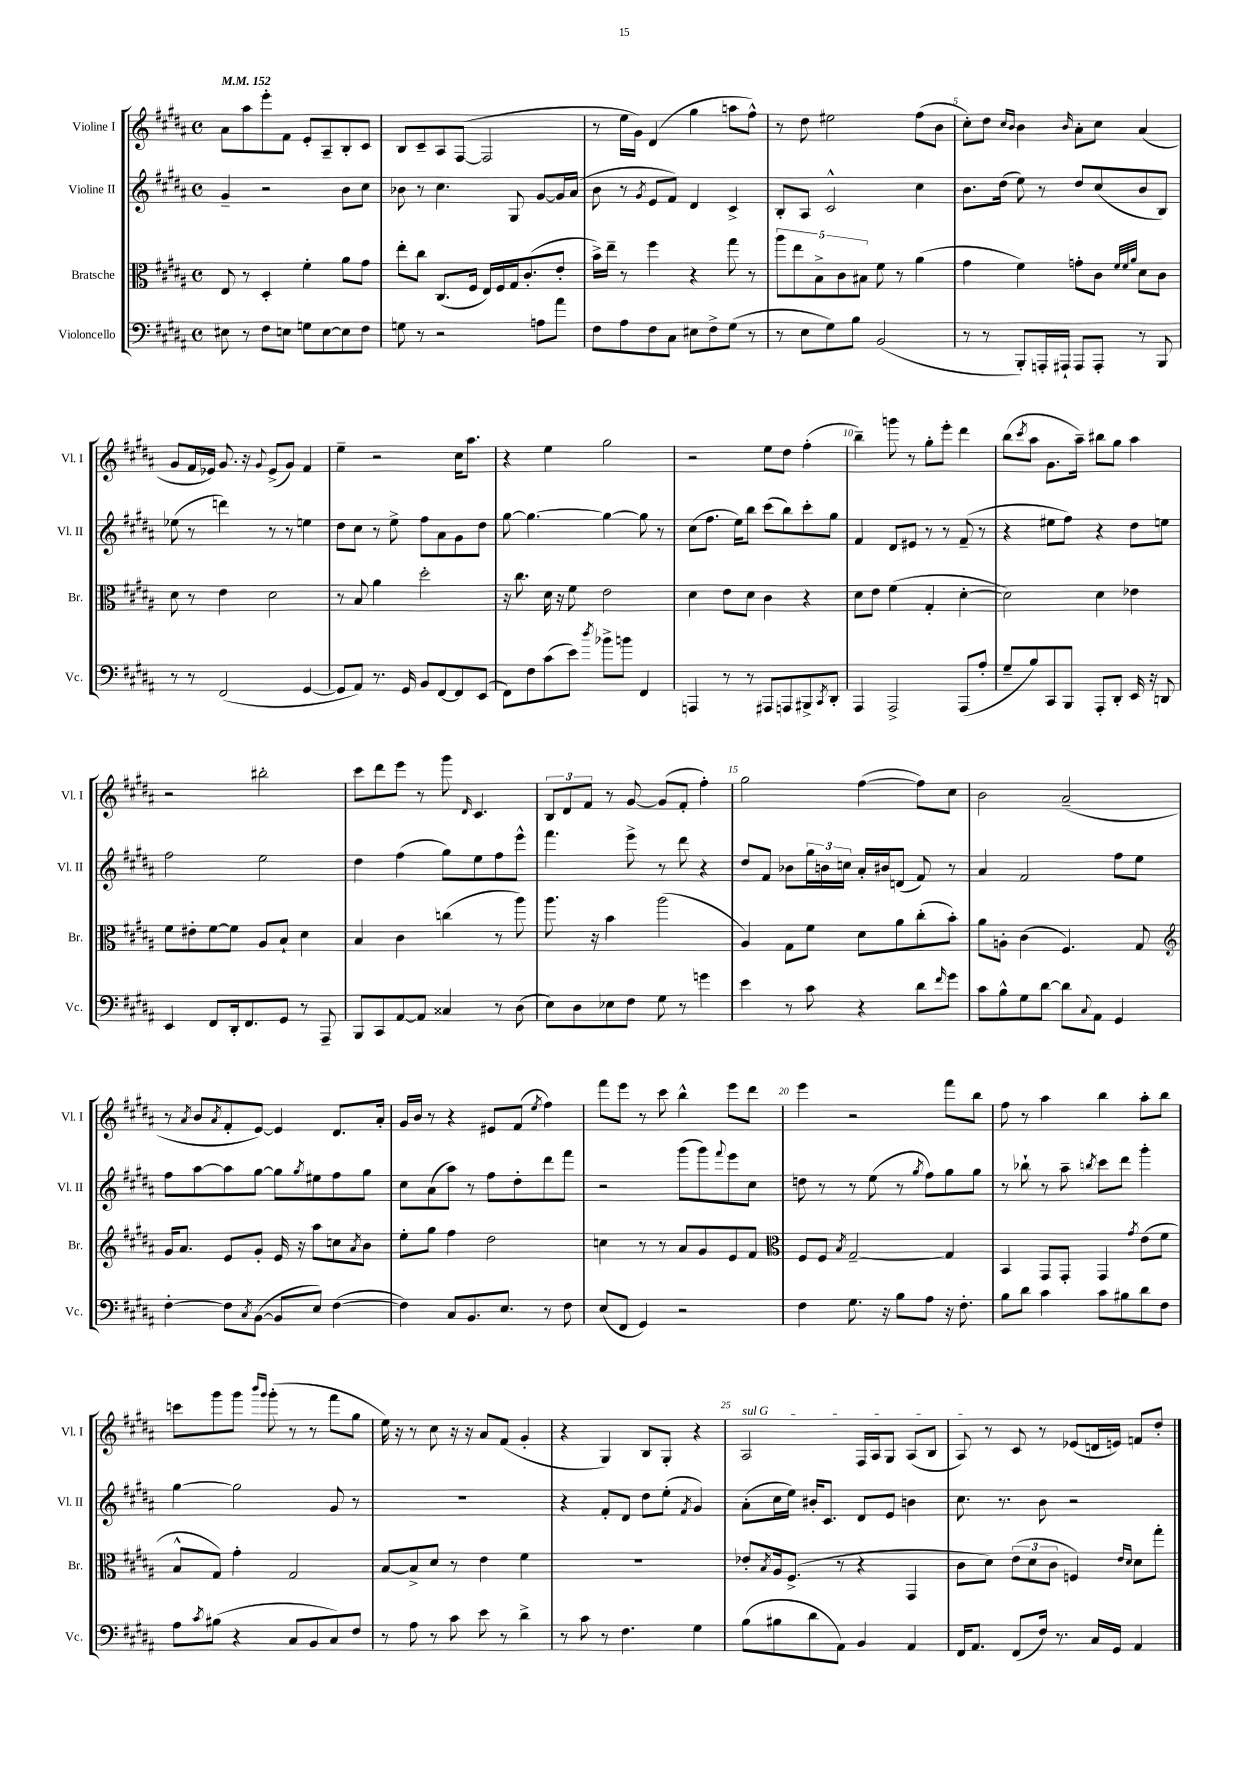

**kern	**kern	**kern	**kern
*staff4	*staff3	*staff2	*staff1
*clefF4	*clefC3	*clefG2	*clefG2
*k[f#c#g#d#a#]	*k[f#c#g#d#a#]	*k[f#c#g#d#a#]	*k[f#c#g#d#a#]
*M4/4	*M4/4	*M4/4	*M4/4
*met(c)	*met(c)	*met(c)	*met(c)
*MM152	*MM152	*MM152	*MM152
8E#	8E	4g#~	8a#
8r	8r	.	8aa#
8F#	4D#'	2r	8eee'
8E	.	.	8f#
8G	4f#'	.	8e'
[8E	.	.	8A#~
8E]	8a#	8b	8B'
8F#	8g#	8cc#	8c#
=	=	=	=
8G	8ee'	8b-	8B
8r	8cc#	8r	8c#~
2r	(8.C#	4.cc#	8A#
.	.	.	([8F#
.	16F#	.	.
.	16E)	.	2F#]
.	16F#	.	.
.	16G#	8G#	.
.	(8.c#'	.	.
8A	.	[8g#	.
8a#	8e'	16g#]	.
.	.	(16a#	.
=	=	=	=
8F#	16b^)	8b	8r
.	16ee~	.	.
8A#	8r	8r	16ee
.	.	.	16g#)
.	.	8qg#	.
8F#	4ff#	8e	(4d#
8C#	.	8f#)	.
8E#	4r	4d#	4gg#
8F#^	.	.	.
(8G#	8gg#	4c#^	8aa
8r	8r	.	8ff#^^)
=	=	=	=
8r	10aa#	8B'	8r
.	10ee	.	.
8E	.	8A#	8dd#
.	10B^	.	.
8G#)	.	2c#^^	2ee#
.	10c#	.	.
8B	.	.	.
.	10B#	.	.
(2BB	8f#	.	.
.	8r	.	.
.	(4a#	4cc#	(8ff#
.	.	.	8b
=	=	=	=
8r	4g#	8.b	8cc#')
8r	.	.	8dd#
.	.	(16dd#	.
.	.	.	16qqcc#
.	.	.	16qqb
8BBB')	4f#)	8ee)	4b
16AAA'	.	8r	.
16AAA#`	.	.	.
.	.	.	16qqb
8AAA#	8g'	8dd#	8a#'
8AAA#'	8c#	(8cc#	8cc#
.	32qqf#	.	.
.	32qqf#	.	.
.	32qqa#	.	.
8r	8d#	8b	(4a#
8BBB	8c#	8B)	.
=	=	=	=
8r	8d#	(8ee-	8g#
8r	8r	8r	16f#
.	.	.	16e-)
(2FF#	4e	4ddd)	8.g#
.	.	.	16r
.	.	.	8qqg#
.	2d#	8r	(8e-^
.	.	8r	8g#)
[4GG#	.	4ee	4f#
=	=	=	=
8GG#]	8r	8dd#	4ee~
8AA#)	8B	8cc#	.
8.r	4a#	8r	2r
.	.	8ee^	.
16GG#	.	.	.
8BB	2dd#'	8ff#	.
[8FF#	.	8a#	.
8FF#]	.	8g#	16cc#
.	.	.	8.aa#
(8EE	.	8dd#	.
=	=	=	=
8FF#)	16r	[8gg#	4r
.	8.cc#	.	.
8F#	.	4.gg#_	.
(8c#	16d#	.	4ee
.	16r	.	.
8e)	8f#	.	.
8qdd#	.	.	.
8b-^	2e	4gg#_	2gg#
8b	.	.	.
4FF#	.	8gg#]	.
.	.	8r	.
=	=	=	=
4AAA	4d#	(8cc#	2r
.	.	8.ff#	.
8r	8e	.	.
.	.	16ee)	.
8r	8d#	8bb	.
8AAA#	4c#	(8ccc#	8ee
8AAA	.	8bb)	8dd#
8BBB#^	4r	8ccc#'	(4ff#'
8qCC#	.	.	.
8DD#'	.	8gg#	.
=	=	=	=
4AAA#	8d#	4f#	4bb~)
.	8e	.	.
2AAA#^	(4f#	8d#	8ggg
.	.	8e#	8r
.	4G#'	8r	8gg#'
.	.	8r	8eee'
(8AAA#	[4d#'	(8f#~	4ddd#
8A#'	.	8r	.
=	=	=	=
8G#~	2d#])	4r	(8bb
.	.	.	8qccc#
8B)	.	.	8aa#
8CC#	.	8ee#	8.g#
8BBB	.	8ff#)	.
.	.	.	16aa#~)
8AAA#'	4d#	4r	8bb#
8DD#'	.	.	8gg#
16EE	4e-	8dd#	4aa#
16r	.	.	.
8DD	.	8ee	.
=	=	=	=
4EE	8f#	2ff#	2r
.	8e#'	.	.
8FF#	[8f#	.	.
16DD#'	8f#]	.	.
8.FF#	.	.	.
.	8A#	2ee	2bb#'
8GG#	8B`	.	.
8r	4d#	.	.
8AAA#~	.	.	.
=	=	=	=
8BBB	4B	4dd#	8ccc#
8CC#	.	.	8ddd#
[8AA#	4c#	(4ff#	8eee
8AA#]	.	.	8r
4C##	(4cc	8gg#)	8ggg#
.	.	.	16qqd#
.	.	8ee	4.c#
8r	8r	8ff#	.
(8D#	8aa#)	8eee^^	.
=	=	=	=
8E)	8.aa#	4.fff#	12B
.	.	.	12d#
8D#	.	.	.
.	.	.	12f#
.	16r	.	.
8E-	4b	.	8r
8F#	.	8eee^	[8g#
8G#	(2aa#	8r	(8g#]
8r	.	8ddd#	8f#'
4g	.	4r	4ff#')
=	=	=	=
4e	4A#)	8dd#	2gg#
.	.	8f#	.
8r	8G#	8b-	.
8c#	8f#	24gg#	.
.	.	24b	.
.	.	24cc	.
4r	8d#	16a#'	([4ff#
.	.	16b#	.
.	8a#	(8d	.
8d#	(8cc#'	8f#)	8ff#])
16qqf#	.	.	.
8g#	8b')	8r	8cc#
=	=	=	=
8c#	8a#	4a#	2b
8B^^	8A'	.	.
8G#	(4c#	2f#	.
[8d#	.	.	.
8d#]	4.F#)	.	(2a#~
8qqC#	.	.	.
8AA#	.	.	.
4GG#	.	8ff#	.
.	8G#	8ee	.
=	=	=	=
*	*clefG2	*	*
[4F#'	16g#	8ff#	8r
.	8.a#	.	.
.	.	.	8qa#
.	.	[8aa#	8b
.	.	.	8qa#
8F#]	8e	8aa#]	8f#'
8qC#	.	.	.
([8BB	8g#'	[8gg#	[8e)
8BB]	16e	8gg#]	4e]
.	16r	.	.
.	.	8qgg#	.
8E)	8aa#	8ee#	.
([4F#	8cc	8ff#	8.d#
.	8qa#	.	.
.	8b	8gg#	.
.	.	.	16a#'
=	=	=	=
4F#])	8ee'	8cc#	16g#
.	.	.	16b
.	8gg#	(8a#	8r
8C#	4ff#	8aa#)	4r
8.BB	.	8r	.
.	2dd#	8ff#	8e#
8.E	.	.	.
.	.	8dd#'	(8f#
.	.	.	8qee
8r	.	8ddd#	4ff#)
8F#	.	8fff#	.
=	=	=	=
(8E	4cc	2r	8fff#
8FF#	.	.	8eee
4GG#)	8r	.	8r
.	8r	.	8ccc#
2r	8a#	(8ggg#	4bb^^
.	8g#	8ggg#)	.
.	.	8qqfff#	.
.	8e	8eee	8eee
.	8f#	8cc#	8ddd#
=	=	=	=
*	*clefC3	*	*
4F#	8F#	8dd	4eee
.	8F#	8r	.
.	8qB	.	.
8.G#	[2G#~	8r	2r
.	.	(8ee	.
16r	.	.	.
8B	.	8r	.
.	.	8qgg#	.
8A#	.	8ff#)	.
16r	4G#]	8gg#	8fff#
8.F#'	.	.	.
.	.	8gg#	8bb
=	=	=	=
8B	4BB	8r	8ff#
8d#	.	8bb-`	8r
4c#	8GG#	8r	4aa#
.	8GG#'	8aa#~	.
.	.	8qbb	.
8c#	4GG#	8ccc#	4bb
8B#	.	8ddd#	.
.	8qg#	.	.
8d#	(8e	4ggg#'	8aa#'
8F#	8f#	.	8bb
=	=	=	=
8A#	8B^^	[4gg#	8ccc
8qc#	.	.	.
(8B#	8G#)	.	8ggg#
4r	4g#'	2gg#]	8ggg#
.	.	.	16qqbbb
.	.	.	16qqggg#
.	.	.	(8ggg#'
8C#	2G#	.	8r
8BB	.	.	8r
8C#)	.	8g#	8fff#
8F#	.	8r	8gg#
=	=	=	=
8r	[8B	1r	16ee)
.	.	.	16r
8A#	8B^]	.	8r
8r	8d#	.	8cc#
8c#	8r	.	16r
.	.	.	16r
8e	4e	.	8a#
8r	.	.	(8f#
4d#^	4f#	.	4g#'
=	=	=	=
8r	1r	4r	4r
8c#	.	.	.
8r	.	8f#'	4G#)
4.F#	.	8d#	.
.	.	8dd#	8B
.	.	(8ee'	8G#'
.	.	8qf#	.
4G#	.	4g#)	4r
=	=	=	=
(8B	8e-'	(8a#'	2A#
.	8qB	.	.
8B#	16A#	16cc#	.
.	(8.F#^	16ee)	.
8d#	.	16b#'	.
.	.	8.c#	.
8AA#)	8r	.	.
4BB	4r	8d#	16F#
.	.	.	16A#
.	.	8e	8G#
4AA#	4GG#	4b	(8A#
.	.	.	8B
=	=	=	=
16FF#	8c#	8.cc#	8A#)
8.AA#	.	.	.
.	8d#)	.	8r
.	.	8.r	.
(8FF#	(12e	.	8c#
.	12d#	.	.
16F#)	.	8b	8r
.	12c#	.	.
8.r	.	.	.
.	4F)	2r	(8e-
16C#	.	.	16d
16GG#	.	.	16e)
.	16qqe	.	.
.	16qqd#	.	.
4AA#	8d#	.	8f
.	8gg#'	.	8dd#'
==	==	==	==
*-	*-	*-	*-
